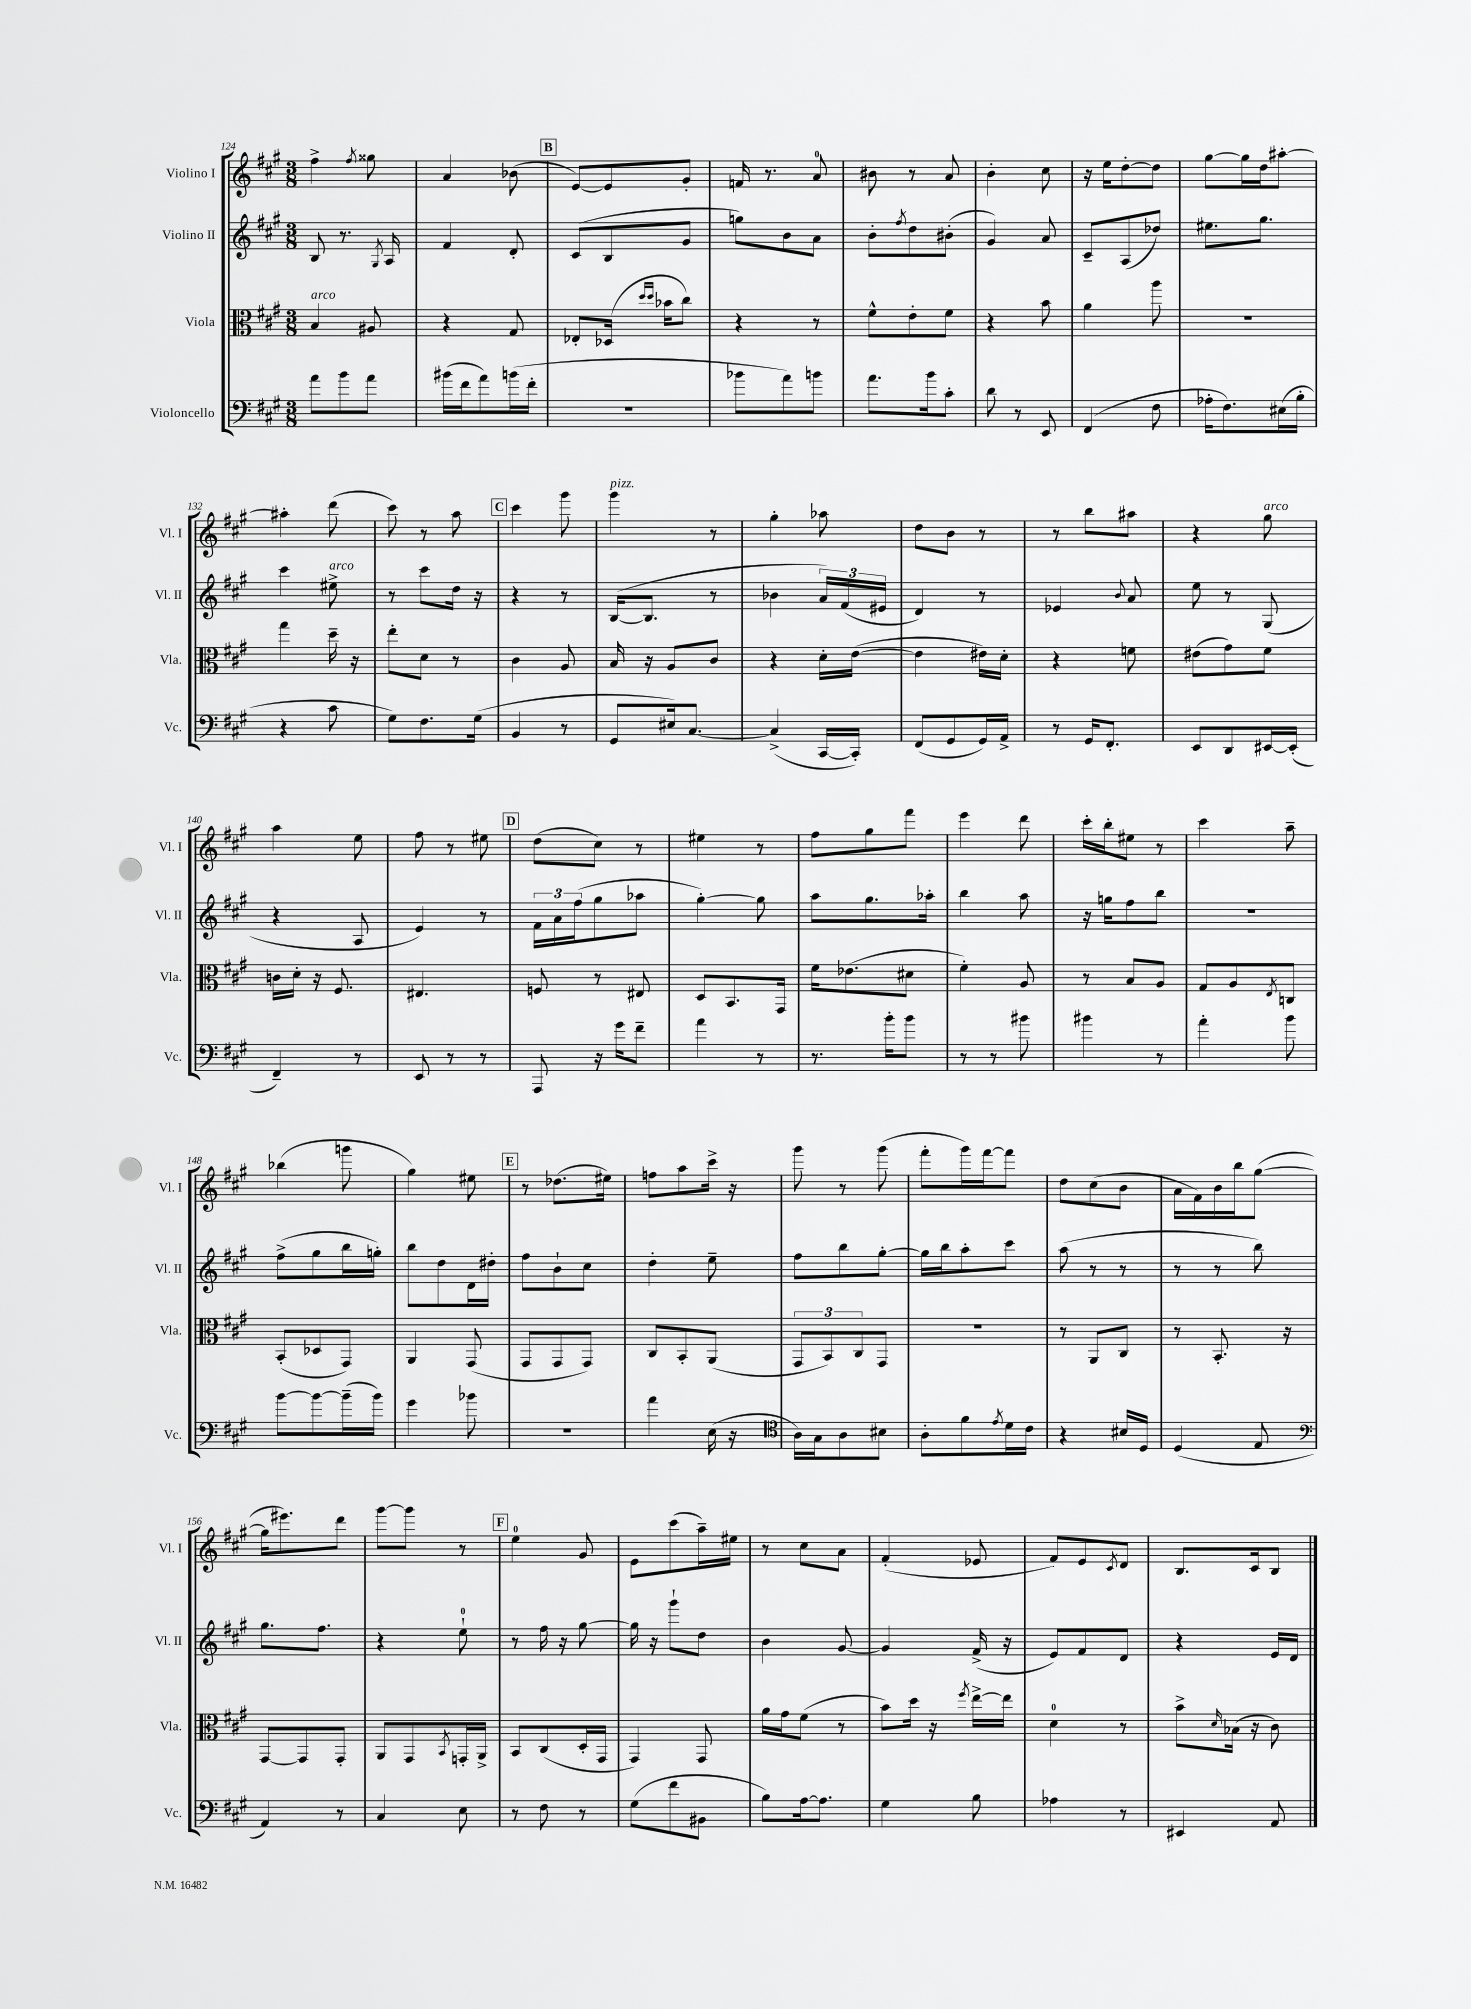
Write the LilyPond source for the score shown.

<<
\new StaffGroup <<
\new Staff = "s0" \with { instrumentName = "Violino I" shortInstrumentName = "Vl. I" } {
    \clef treble \key a \major \numericTimeSignature \time 3/8
    fis''4-> \acciaccatura { fis''8 } gisis''8 |
    a'4 bes'8( |
    \mark \markup { \box "B" } e'8~) e'8 gis'8-. |
    f'16 r8. a'8-0 |
    bis'8 r8 a'8 |
    b'4-. cis''8 |
    r16 e''16 d''8~-. d''8 |
    gis''8~ gis''16 d''16 ais''8~-. |
    ais''4-. d'''8( |
    cis'''8) r8 a''8 |
    \mark \markup { \box "C" } cis'''4 gis'''8 |
    gis'''4^\markup { \italic "pizz." } r8 |
    gis''4-. aes''8 |
    d''8 b'8 r8 |
    r8 b''8 ais''8 |
    r4 gis''8^\markup { \italic "arco" } |
    a''4 e''8 |
    fis''8 r8 eis''8 |
    \mark \markup { \box "D" } d''8( cis''8) r8 |
    eis''4 r8 |
    fis''8 gis''8 fis'''8 |
    e'''4 d'''8 |
    cis'''16-. b''16-. eis''8 r8 |
    cis'''4 a''8-- |
    bes''4( g'''8 |
    gis''4) eis''8 |
    \mark \markup { \box "E" } r8 des''8.( eis''16) |
    f''8 a''8 cis'''16-> r16 |
    gis'''8 r8 gis'''8( |
    fis'''8-. gis'''16) fis'''16~ fis'''8 |
    d''8 cis''8( b'8 |
    a'16 fis'16) b'16 b''16 gis''8~( |
    gis''16 eis'''8.) d'''8 |
    gis'''8~ gis'''8 r8 |
    \mark \markup { \box "F" } e''4-0 gis'8 |
    e'8 cis'''8( a''16--) eis''16 |
    r8 cis''8 a'8 |
    fis'4-.( ees'8 |
    fis'8) e'8 \acciaccatura { cis'8 } d'8 |
    b8. cis'16 b8 \bar "|." |
}
\new Staff = "s1" \with { instrumentName = "Violino II" shortInstrumentName = "Vl. II" } {
    \clef treble \key a \major \numericTimeSignature \time 3/8
    b8 r8. \acciaccatura { gis8 } a16 |
    fis'4 d'8-. |
    \mark \markup { \box "B" } cis'8( b8 gis'8 |
    g''8) b'8 a'8 |
    b'8-. \acciaccatura { fis''8 } d''8 bis'8-.( |
    gis'4) a'8 |
    cis'8-- a8( des''8) |
    eis''8. gis''8. |
    cis'''4 eis''8->^\markup { \italic "arco" } |
    r8 cis'''8 d''16 r16 |
    \mark \markup { \box "C" } r4 r8 |
    b16~( b8. r8 |
    bes'4 \tuplet 3/2 { a'16) fis'16( eis'16 } |
    d'4) r8 |
    ees'4 \appoggiatura { b'8 } a'8 |
    e''8 r8 gis8( |
    r4 a8 |
    e'4) r8 |
    \mark \markup { \box "D" } \tuplet 3/2 { fis'16 a'16 fis''16( } gis''8 aes''8 |
    gis''4~-.) gis''8 |
    a''8 gis''8. aes''16-. |
    b''4 a''8 |
    r16 g''16 fis''8 b''8 |
    R4. |
    fis''8->( gis''8 b''16 g''16-.) |
    b''8 d''8 d'16 dis''16-. |
    \mark \markup { \box "E" } fis''8 b'8-! cis''8 |
    d''4-. e''8-- |
    fis''8 b''8 gis''8~-. |
    gis''16 b''16 a''8-. cis'''8 |
    a''8( r8 r8 |
    r8 r8 b''8) |
    gis''8. fis''8. |
    r4 e''8-0-! |
    \mark \markup { \box "F" } r8 fis''16 r16 gis''8~ |
    gis''16 r16 gis'''8-! d''8 |
    b'4 gis'8~ |
    gis'4 fis'16->( r16 |
    e'8) fis'8 d'8 |
    r4 e'16 d'16 \bar "|." |
}
\new Staff = "s2" \with { instrumentName = "Viola" shortInstrumentName = "Vla." } {
    \clef alto \key a \major \numericTimeSignature \time 3/8
    b4^\markup { \italic "arco" } ais8 |
    r4 gis8 |
    \mark \markup { \box "B" } ees8-. des16( \grace { d''16 d''16 } bes'16 cis''8) |
    r4 r8 |
    fis'8-^ e'8-. fis'8 |
    r4 b'8 |
    a'4 a''8 |
    R4. |
    gis''4 d''16-- r16 |
    e''8-. d'8 r8 |
    \mark \markup { \box "C" } cis'4 a8 |
    b16 r16 a8 cis'8 |
    r4 d'16-. e'16~( |
    e'4 eis'16) d'16-. |
    r4 f'8 |
    eis'8( gis'8) fis'8 |
    c'16 d'16-. r16 fis8. |
    eis4. |
    \mark \markup { \box "D" } f8 r8 eis8 |
    d8 b,8. gis,16 |
    fis'16 ees'8.( dis'8 |
    fis'4-.) a8 |
    r8 b8 a8 |
    gis8 a8 \acciaccatura { e8 } c8 |
    b,8-.( des8 gis,8) |
    a,4 gis,8( |
    \mark \markup { \box "E" } gis,8 gis,8 gis,8) |
    cis8 b,8-. a,8( |
    \tuplet 3/2 { gis,8 b,8) cis8 } gis,8 |
    R4. |
    r8 a,8 cis8 |
    r8 b,8.-. r16 |
    gis,8~ gis,8 gis,8-. |
    a,8 gis,8 \acciaccatura { b,8 } g,16-. a,16-> |
    \mark \markup { \box "F" } b,8 cis8( d16-. gis,16 |
    gis,4) gis,8 |
    a'16 gis'16 fis'8( r8 |
    b'8) d''16 r16 \acciaccatura { fis''8 } e''16~-> e''16 |
    d'4-0 r8 |
    b'8-> \grace { d'16 } bes16( r16 cis'8) \bar "|." |
}
\new Staff = "s3" \with { instrumentName = "Violoncello" shortInstrumentName = "Vc." } {
    \clef bass \key a \major \numericTimeSignature \time 3/8
    a'8 b'8 a'8 |
    bis'16( fis'16 a'8) b'16( fis'16-. |
    \mark \markup { \box "B" } R4. |
    bes'8 a'8) b'8 |
    a'8. b'16 cis'8-. |
    d'8 r8 e,8 |
    fis,4( fis8 |
    aes16-. fis8.) eis16( b16-. |
    r4 cis'8 |
    gis8) fis8. gis16( |
    \mark \markup { \box "C" } b,4 r8 |
    gis,8 eis16) cis8.~ |
    cis4->( cis,16~ cis,16-.) |
    fis,8( gis,8 gis,16) a,16-> |
    r8 gis,16 fis,8.-. |
    e,8 d,8 eis,16~ eis,16-.( |
    fis,4--) r8 |
    e,8 r8 r8 |
    \mark \markup { \box "D" } a,,8 r16 gis'16 fis'8-- |
    a'4 r8 |
    r8. b'16-. b'8 |
    r8 r8 bis'8 |
    bis'4 r8 |
    a'4-. b'8 |
    b'8~ b'8~ b'16--( b'16) |
    gis'4 bes'8 |
    \mark \markup { \box "E" } R4. |
    a'4 e16( r16 |
    \clef tenor a16) gis16 a8 bis8 |
    a8-. fis'8 \acciaccatura { e'8 } d'16 cis'16 |
    r4 bis16 d16 |
    d4( e8 |
    \clef bass a,4) r8 |
    cis4 e8 |
    \mark \markup { \box "F" } r8 fis8 r8 |
    gis8( fis'8 bis,8 |
    b8) a16~ a8. |
    gis4 b8 |
    aes4 r8 |
    eis,4 a,8 \bar "|." |
}
>>
>>
\layout { \context { \Score currentBarNumber = #124 } }
